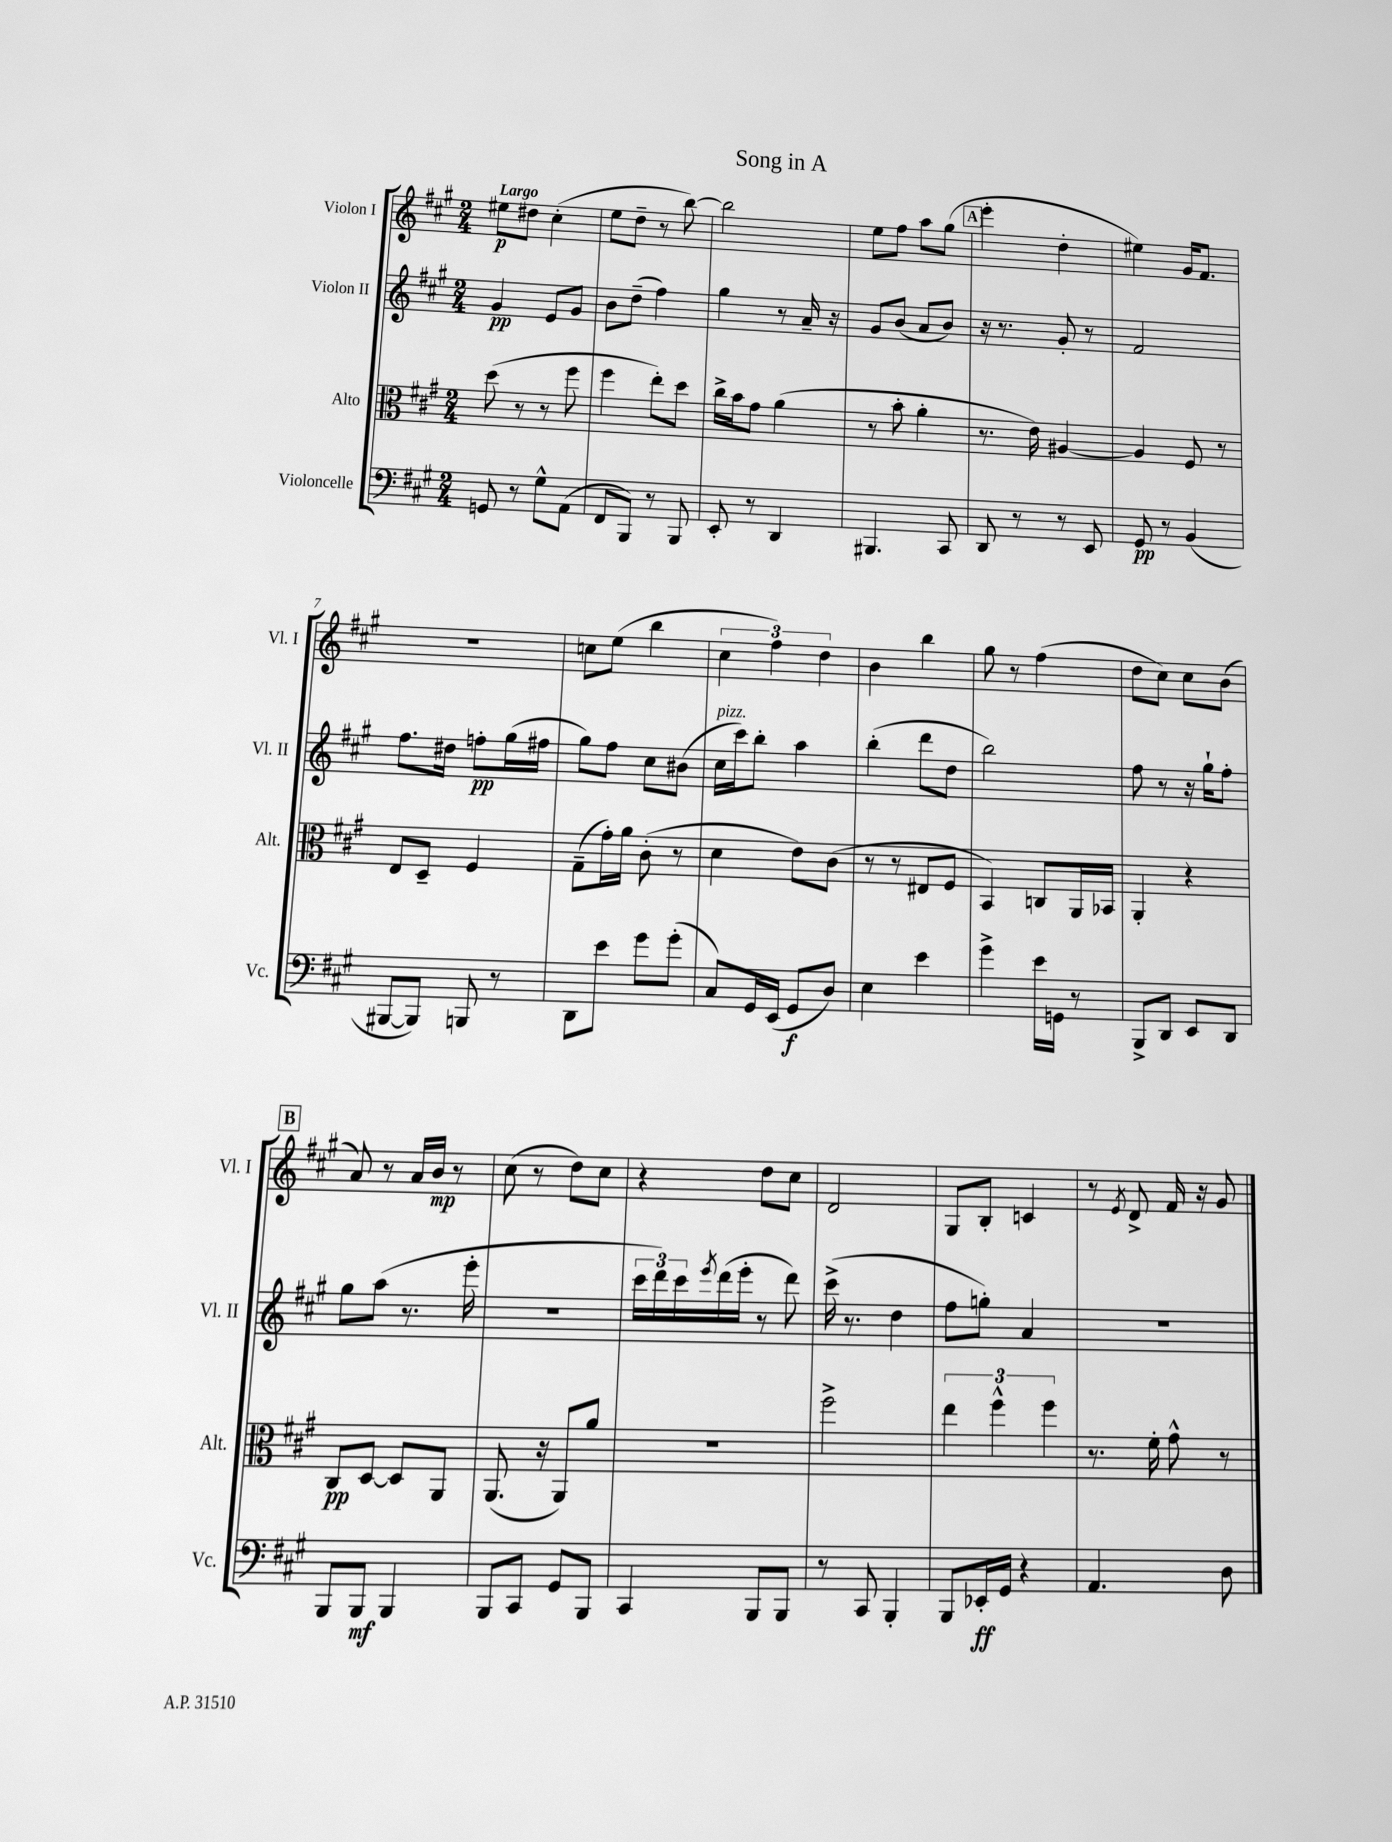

**kern	**dynam	**kern	**dynam	**kern	**dynam	**kern	**dynam
*part4	*part4	*part3	*part3	*part2	*part2	*part1	*part1
*staff4	*staff4	*staff3	*staff3	*staff2	*staff2	*staff1	*staff1
*I"Violoncelle	*	*I"Alto	*	*I"Violon II	*	*I"Violon I	*
*I'Vc.	*	*I'Alt.	*	*I'Vl. II	*	*I'Vl. I	*
*clefF4	*	*clefC3	*	*clefG2	*	*clefG2	*
*k[f#c#g#]	*	*k[f#c#g#]	*	*k[f#c#g#]	*	*k[f#c#g#]	*
*M2/4	*	*M2/4	*	*M2/4	*	*M2/4	*
=1	=1	=1	=1	=1	=1	=1	=1
!	!	!	!	!	!	!LO:TX:a:B:t=Largo	!
8GGn/	.	(8dd\	.	4g#/	pp	8ee#X\L	p
8r	.	8r	.	.	.	8dd#X\J	.
8G#^^\L	.	8r	.	8e/L	.	(4cc#'\	.
(8AA\J	.	8ff#\	.	8g#/J	.	.	.
=2	=2	=2	=2	=2	=2	=2	=2
8FF#/L	.	4ff#\	.	8b\L	.	8ee\L	.
8BBB/J)	.	.	.	(8dd~\J	.	8dd~\J	.
8r	.	8ee'\L)	.	4ff#\)	.	8r	.
8BBB/	.	8dd\J	.	.	.	[8bb\)	.
=3	=3	=3	=3	=3	=3	=3	=3
8EE'/	.	16cc#^\LL	.	4gg#\	.	2bb\]	.
.	.	16b\J	.	.	.	.	.
8r	.	8g#\J	.	.	.	.	.
4DD/	.	(4a\	.	8r	.	.	.
.	.	.	.	16a~/	.	.	.
.	.	.	.	16r	.	.	.
=4	=4	=4	=4	=4	=4	=4	=4
4.BBB#X/	.	8r	.	8g#/L	.	8ee\L	.
.	.	8b'\	.	(8b/J	.	8ff#\J	.
.	.	4a'\	.	8a/L	.	8aa\L	.
8CC#/	.	.	.	8b/J)	.	(8gg#\J	.
!!LO:REH:place=s1:t=A
=5	=5	=5	=5	=5	=5	=5	=5
8DD/	.	8.r	.	16r	.	4eee'\	.
.	.	.	.	8.r	.	.	.
8r	.	.	.	.	.	.	.
.	.	16e\)	.	.	.	.	.
8r	.	[4A#X/	.	8g#'/	.	4dd'\	.
8EE/	.	.	.	8r	.	.	.
=6	=6	=6	=6	=6	=6	=6	=6
8GG#/	pp	4A#/]	.	2f#/	.	4ee#X\)	.
8r	.	.	.	.	.	.	.
(4BB/	.	8F#/	.	.	.	16g#/KL	.
.	.	.	.	.	.	8.f#/J	.
.	.	8r	.	.	.	.	.
!!LO:LB:g=z
=7	=7	=7	=7	=7	=7	=7	=7
[8BBB#X/L	.	8E/L	.	8.ff#\L	.	2r	.
8BBB#/J])	.	8D~/J	.	.	.	.	.
.	.	.	.	16dd#X\Jk	.	.	.
8BBBn/	.	4F#/	.	8ffn'\L	pp	.	.
8r	.	.	.	(16gg#\L	.	.	.
.	.	.	.	16ff#X\JJ	.	.	.
=8	=8	=8	=8	=8	=8	=8	=8
8DD\L	.	(8G#~\L	.	8gg#\L)	.	8ccn\L	.
8e\J	.	16g#'\L)	.	8ff#\J	.	(8ee\J	.
.	.	16a\JJ	.	.	.	.	.
8g#\L	.	(8c#'\	.	8cc#\L	.	4bb\	.
(8g#'\J	.	8r	.	(8b#X\J	.	.	.
=9	=9	=9	=9	=9	=9	=9	=9
!	!	!	!	!LO:TX:a:i:t=pizz.	!	!	!
8C#/L)	.	4d\	.	16cc#\LL	.	6cc#\	.
.	.	.	.	16ccc#\J)	.	.	.
16GG#/L	.	.	.	8bb'\J	.	.	.
.	.	.	.	.	.	6ff#\)	.
(16EE/JJ	.	.	.	.	.	.	.
8GG#/L	f	8e\L)	.	4aa\	.	.	.
.	.	.	.	.	.	6dd\	.
8D/J)	.	(8c#\J	.	.	.	.	.
=10	=10	=10	=10	=10	=10	=10	=10
4E\	.	8r	.	(4bb'\	.	4b\	.
.	.	8r	.	.	.	.	.
4e\	.	8E#X/L	.	8ddd\L	.	4bb\	.
.	.	8F#/J	.	8dd\J	.	.	.
=11	=11	=11	=11	=11	=11	=11	=11
4g#^\	.	4BB/)	.	2bb\)	.	8gg#\	.
.	.	.	.	.	.	8r	.
16e\LL	.	8Cn/L	.	.	.	(4ff#\	.
16GGn\JJ	.	.	.	.	.	.	.
8r	.	16AA/L	.	.	.	.	.
.	.	16BB-X/JJ	.	.	.	.	.
=12	=12	=12	=12	=12	=12	=12	=12
8BBB^/L	.	4AA'/	.	8ff#\	.	8dd\L	.
8DD/J	.	.	.	8r	.	8cc#\J)	.
8EE/L	.	4r	.	16r	.	8cc#\L	.
.	.	.	.	16gg#`\KL	.	.	.
8DD/J	.	.	.	8ff#'\J	.	(8b\J	.
!!LO:LB:g=z
!!LO:REH:place=s1:t=B
=13	=13	=13	=13	=13	=13	=13	=13
8BBB/L	.	8C#/L	pp	8gg#\L	.	8a/)	.
8BBB/J	mf	[8D/J	.	(8aa\J	.	8r	.
4BBB/	.	8D/L]	.	8.r	.	16a/LL	.
.	.	.	.	.	.	16b/JJ	mp
.	.	8AA/J	.	.	.	8r	.
.	.	.	.	16eee'\	.	.	.
=14	=14	=14	=14	=14	=14	=14	=14
8BBB/L	.	(8.AA/	.	2r	.	(8cc#\	.
8CC#/J	.	.	.	.	.	8r	.
.	.	16r	.	.	.	.	.
8GG#/L	.	8AA/L)	.	.	.	8dd\L)	.
8BBB/J	.	8a/J	.	.	.	8cc#\J	.
=15	=15	=15	=15	=15	=15	=15	=15
4CC#/	.	2r	.	24ccc#\LL	.	4r	.
.	.	.	.	24ddd\)	.	.	.
.	.	.	.	24ccc#\	.	.	.
.	.	.	.	8qeee/	.	.	.
.	.	.	.	(16ddd\	.	.	.
.	.	.	.	16eee'\JJ	.	.	.
8BBB/L	.	.	.	8r	.	8dd\L	.
8BBB/J	.	.	.	8ddd\)	.	8cc#\J	.
=16	=16	=16	=16	=16	=16	=16	=16
8r	.	2ff#^\	.	(16ccc#^\	.	2d/	.
.	.	.	.	8.r	.	.	.
8CC#/	.	.	.	.	.	.	.
4BBB'/	.	.	.	4dd\	.	.	.
=17	=17	=17	=17	=17	=17	=17	=17
8BBB/L	.	6ee\	.	8ff#\L	.	8G#/L	.
16EE-X'/L	ff	.	.	8ggn'\J)	.	8B'/J	.
.	.	6ff#^^\	.	.	.	.	.
16GG#/JJ	.	.	.	.	.	.	.
4r	.	.	.	4a/	.	4cn/	.
.	.	6ff#\	.	.	.	.	.
=18	=18	=18	=18	=18	=18	=18	=18
4.AA/	.	8.r	.	2r	.	8r	.
.	.	.	.	.	.	8qe/	.
.	.	.	.	.	.	8d^/	.
.	.	16f#'\	.	.	.	.	.
.	.	8g#^^\	.	.	.	16f#/	.
.	.	.	.	.	.	16r	.
8D\	.	8r	.	.	.	8g#/	.
==	==	==	==	==	==	==	==
*-	*-	*-	*-	*-	*-	*-	*-
